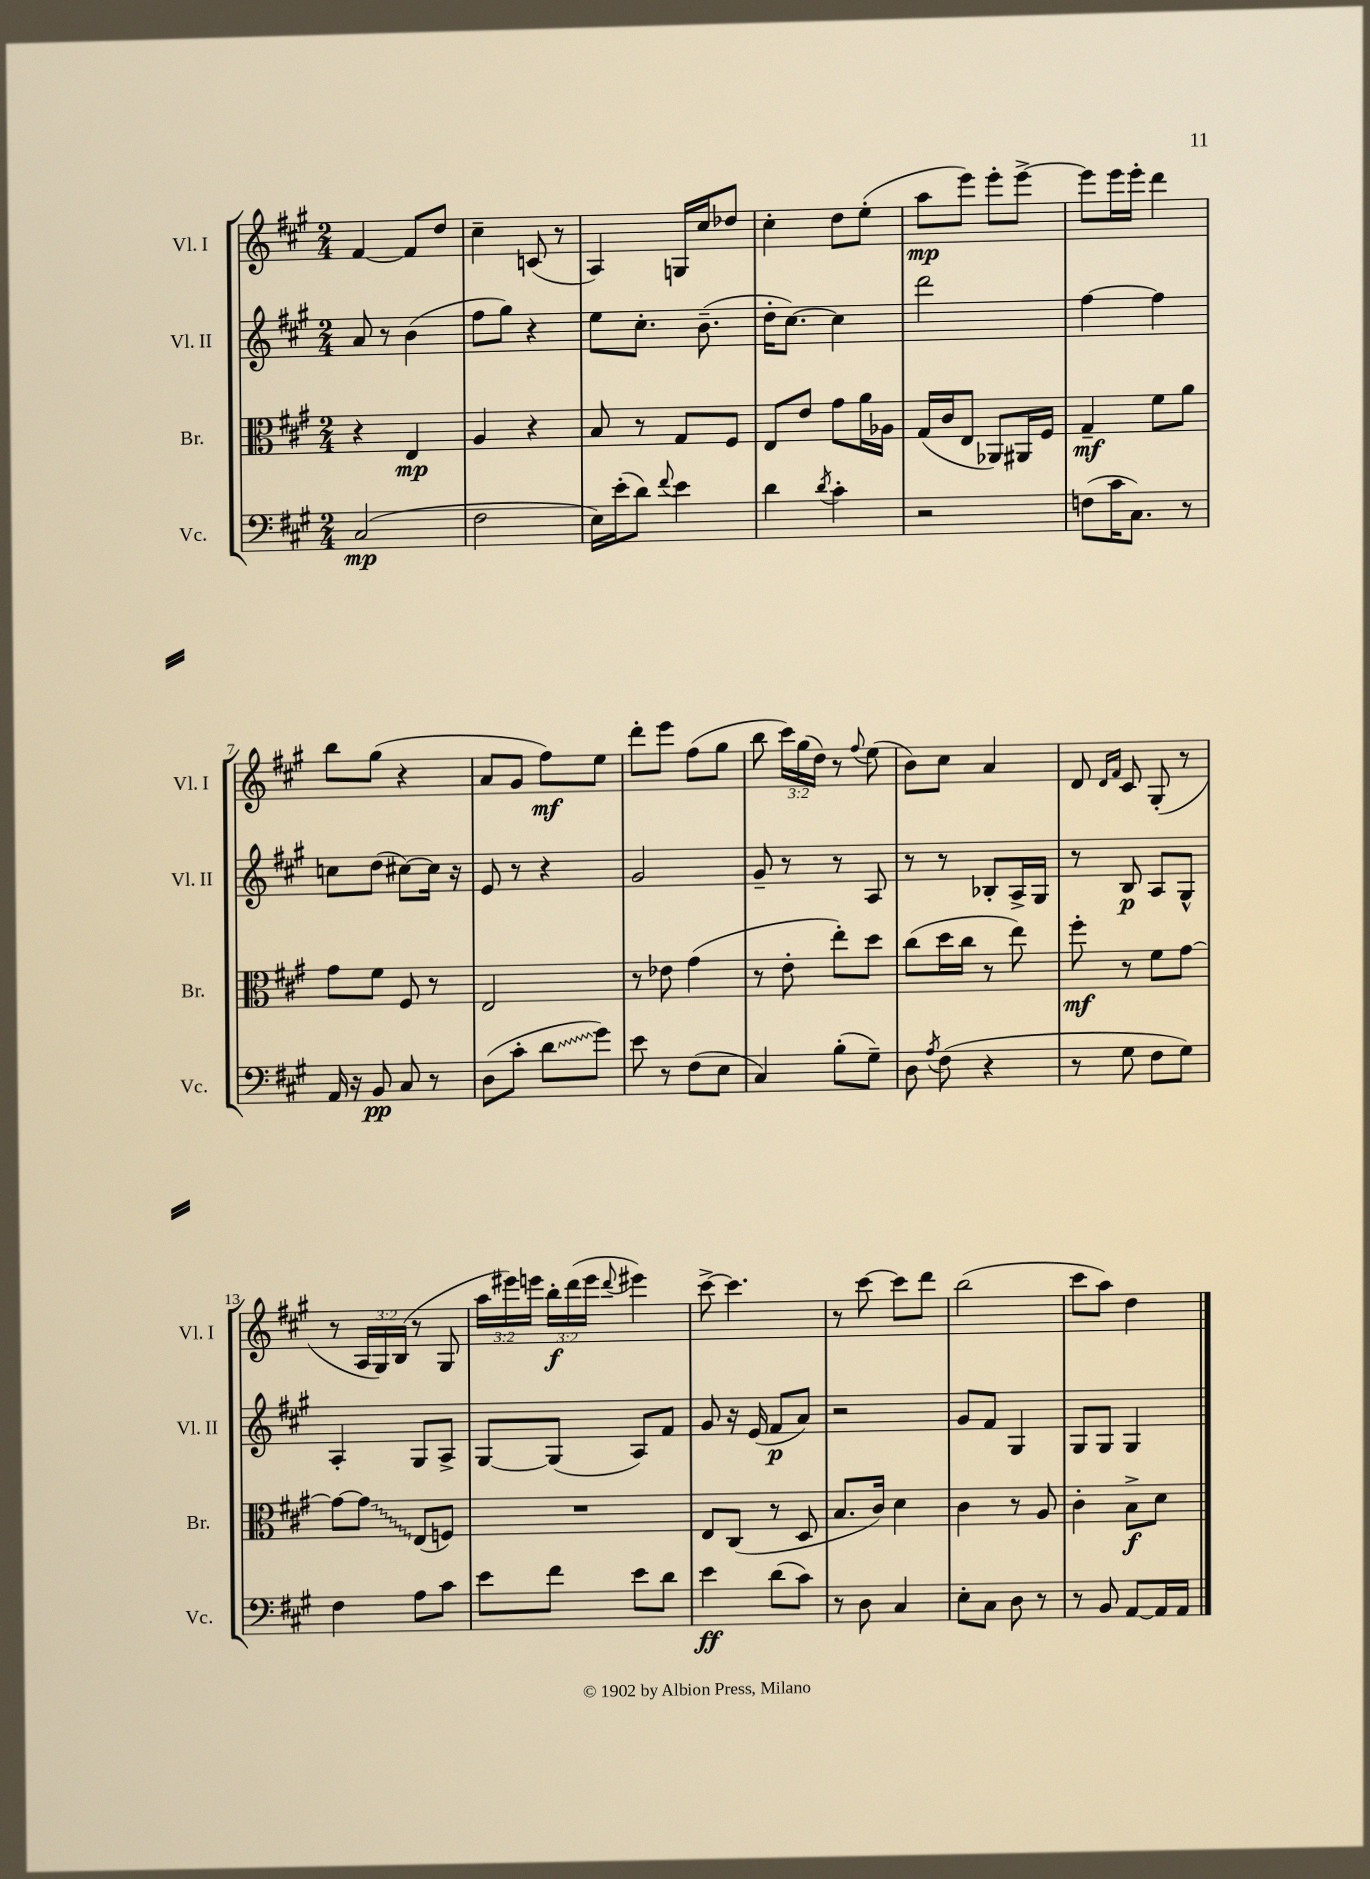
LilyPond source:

<<
\new StaffGroup <<
\new Staff = "s0" \with { instrumentName = "Vl. I" shortInstrumentName = "Vl. I" } {
    \clef treble \key a \major \numericTimeSignature \time 2/4 \override Staff.TupletNumber.text = #tuplet-number::calc-fraction-text
    \autoBeamOff fis'4~ fis'8[ d''8] |
    cis''4-- c'8( r8 |
    a4) g16[ cis''16 des''8] |
    cis''4-. d''8[ e''8]-.( |
    a''8[\mp e'''8]) e'''8[-. e'''8]~-> |
    e'''8[ e'''16 e'''16]-. d'''4 |
    b''8[ gis''8]( r4 |
    a'8[ gis'8] fis''8[\mf) e''8] |
    d'''8[-. e'''8] fis''8[( gis''8] |
    b''8 \tuplet 3/2 { cis'''16[) gis''16( d''16]) } r8 \appoggiatura { fis''8 } e''8( |
    b'8[) cis''8] a'4 |
    d'8 \grace { d'16[ fis'16] } cis'8 gis8-.( r8 |
    r8 \tuplet 3/2 { a16[ gis16) b16]( } r8 gis8 |
    \tuplet 3/2 { a''16[ eis'''16) e'''16] } \tuplet 3/2 { b''16[-.\f d'''16( e'''16] } \appoggiatura { d'''8 } eis'''4) |
    cis'''8~-> cis'''4. |
    r8 cis'''8~ cis'''8[ d'''8] |
    b''2( |
    cis'''8[ a''8]) d''4 \bar "|." |
}
\new Staff = "s1" \with { instrumentName = "Vl. II" shortInstrumentName = "Vl. II" } {
    \clef treble \key a \major \numericTimeSignature \time 2/4
    \autoBeamOff a'8 r8 b'4( |
    fis''8[ gis''8]) r4 |
    e''8[ cis''8.]-. b'8.--( |
    d''16[-. cis''8.]~) cis''4 |
    d'''2 |
    fis''4~ fis''4 |
    c''8[ d''8]( cis''8[~) cis''16] r16 |
    e'8 r8 r4 |
    gis'2 |
    gis'8-- r8 r8 a8 |
    r8 r8 bes8[-. a16-> gis16] |
    r8 b8\p a8[ gis8]-^ |
    a4-. gis8[ a8]-> |
    gis8[~ gis8]( a8[) fis'8] |
    gis'8 r16 e'16( fis'8[\p a'8]) |
    r2 |
    gis'8[ fis'8] gis4 |
    gis8[ gis8] gis4 \bar "|." |
}
\new Staff = "s2" \with { instrumentName = "Br." shortInstrumentName = "Br." } {
    \clef alto \key a \major \numericTimeSignature \time 2/4
    \autoBeamOff r4 e4\mp |
    a4 r4 |
    b8 r8 gis8[ fis8] |
    e8[ e'8] gis'8[ a'16 aes16] |
    gis16[( cis'16 e8] aes,8[) ais,16 fis16] |
    gis4--\mf fis'8[ a'8] |
    gis'8[ fis'8] fis8 r8 |
    e2 |
    r8 ees'8 gis'4( |
    r8 e'8-. e''8[-.) d''8] |
    cis''8[( d''16 cis''16] r8 e''8) |
    fis''8-.\mf r8 fis'8[ gis'8]~ |
    gis'8[~ \once \override Glissando.style = #'zigzag gis'8]\glissando e8[( f8]) |
    R2 |
    e8[ cis8]( r8 d8 |
    b8.[ cis'16]) d'4 |
    cis'4 r8 a8 |
    cis'4-. b8[->\f d'8] \bar "|." |
}
\new Staff = "s3" \with { instrumentName = "Vc." shortInstrumentName = "Vc." } {
    \clef bass \key a \major \numericTimeSignature \time 2/4
    \autoBeamOff cis2\mp( |
    fis2 |
    e16[) e'16-.( d'8]) \appoggiatura { fis'8 } e'4 |
    d'4 \acciaccatura { d'8 } cis'4-. |
    r2 |
    f8[( cis'16 cis8.]) r8 |
    a,16 r16 b,8\pp cis8 r8 |
    d8[( cis'8]-. \once \override Glissando.style = #'zigzag d'8[\glissando gis'8]) |
    e'8 r8 fis8[( e8] |
    cis4) b8[-.( gis8]--) |
    d8 \acciaccatura { a8 } fis8( r4 |
    r8 gis8 fis8[ gis8]) |
    fis4 a8[ cis'8] |
    e'8[ fis'8] e'8[ d'8] |
    e'4\ff d'8[( cis'8]) |
    r8 d8 cis4 |
    e8[-. cis8] d8 r8 |
    r8 b,8 a,8[~ a,16 a,16] \bar "|." |
}
>>
>>
